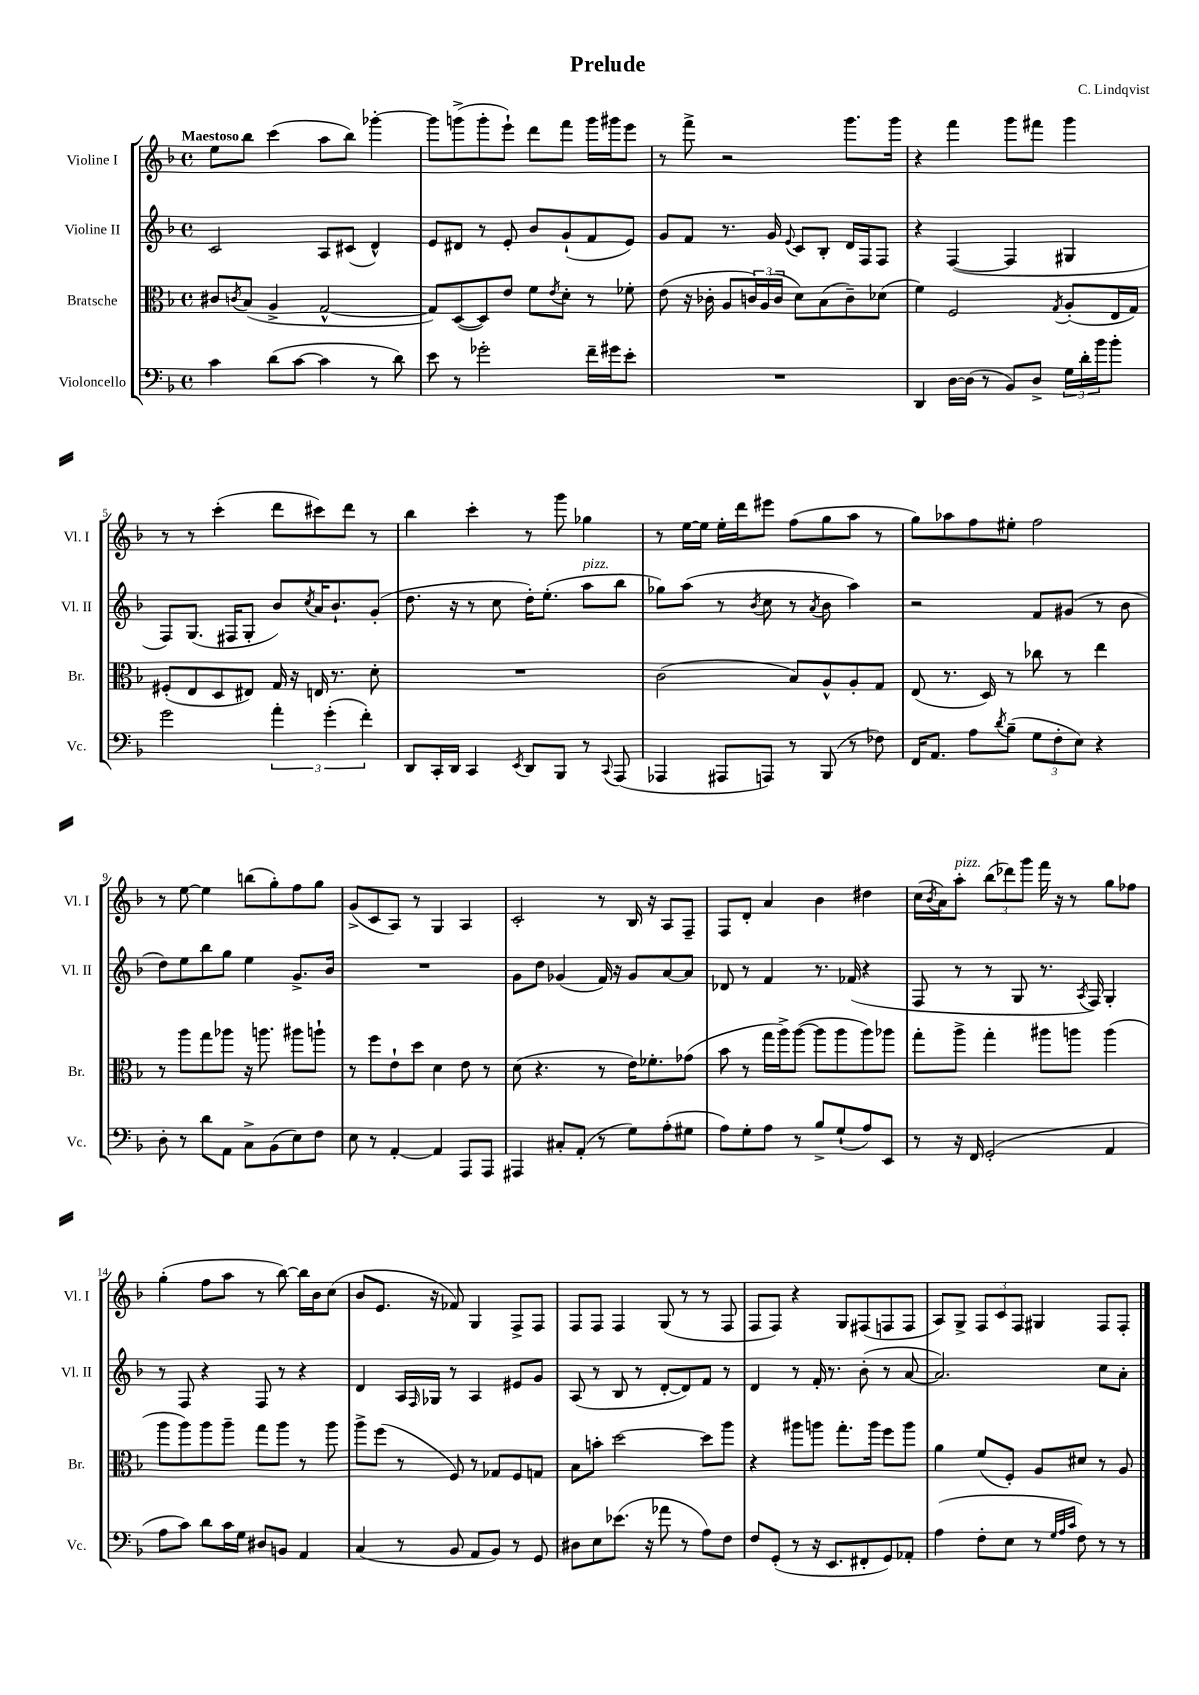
\header { title = "Prelude" composer = "C. Lindqvist" }
<<
\new StaffGroup <<
\new Staff = "s0" \with { instrumentName = "Violine I" shortInstrumentName = "Vl. I" } {
    \clef treble \key f \major \defaultTimeSignature \time 4/4 \tempo "Maestoso"
    e''8 bes''8 c'''4( a''8 bes''8) ges'''4~-. |
    ges'''8 g'''8->( g'''8-. e'''8-!) d'''8 f'''8 g'''16 gis'''16 e'''8 |
    r8 f'''8-> r2 g'''8. g'''16 |
    r4 f'''4 g'''8 fis'''8 g'''4 |
    r8 r8 c'''4-.( d'''8 cis'''8) d'''8 r8 |
    bes''4 c'''4-. r8 g'''8 ges''4 |
    r8 e''16~ e''16 e''16-. d'''16 eis'''8 f''8( g''8 a''8 r8 |
    g''8) aes''8 f''8 eis''8-. f''2 |
    r8 e''8~ e''4 b''8( g''8-.) f''8 g''8 |
    g'8->( c'8 a8) r8 g4 a4 |
    c'2-. r8 bes16 r16 a8 f8-- |
    f8 d'8-. a'4 bes'4 dis''4 |
    c''16( \acciaccatura { bes'8 } a'16) a''8-.^\markup { \italic "pizz." } \tuplet 3/2 { bes''8( des'''8) g'''8 } f'''16 r16 r8 g''8 fes''8 |
    g''4-.( f''8 a''8 r8 bes''8~) bes''16 bes'16 c''8( |
    bes'8 e'8. r16 fes'8) g4 f8-> f8 |
    f8 f8 f4 g8( r8 r8 f8 |
    f8 f8) r4 g8 fis8( f8 f8 |
    a8) g8-> \tuplet 3/2 { f8 c'8 f8 } gis4 f8 f8-. \bar "|." |
}
\new Staff = "s1" \with { instrumentName = "Violine II" shortInstrumentName = "Vl. II" } {
    \clef treble \key f \major \defaultTimeSignature \time 4/4
    c'2 a8 cis'8( d'4-^) |
    e'8 dis'8 r8 e'8-. bes'8 g'8-!( f'8 e'8) |
    g'8 f'8 r8. g'16 \appoggiatura { e'8 } c'8 bes8-. d'16 f16 f8 |
    r4 f4~( f4 gis4 |
    f8) g8.( fis16 g8-. bes'8) \acciaccatura { c''8 } a'16 bes'8.-! g'8-.( |
    d''8. r16 r8 c''8 d''16-.) e''8.-.( a''8^\markup { \italic "pizz." } bes''8 |
    ges''8) a''8( r8 \acciaccatura { bes'8 } c''8 r8 \acciaccatura { a'8 } bes'8 a''4) |
    r2 f'8 gis'8( r8 bes'8 |
    d''8) e''8 bes''8 g''8 e''4 g'8.-> bes'16 |
    R1 |
    g'8 d''8 ges'4( f'16) r16 ges'8 a'8~ a'8 |
    des'8 r8 f'4 r8. fes'16( r4 |
    f8 r8 r8 g8 r8. \acciaccatura { a8 } f16) g4-. |
    r8 f8 r4 f8 r8 r4 |
    d'4 a16 \grace { f16 } ges16 r8 a4 eis'8 g'8 |
    a8( r8 bes8 r8 d'8~-. d'8) f'8 r8 |
    d'4 r8 f'16-. r8. bes'8-.( r8 a'8~ |
    a'2.) c''8 a'8-. \bar "|." |
}
\new Staff = "s2" \with { instrumentName = "Bratsche" shortInstrumentName = "Br." } {
    \clef alto \key f \major \defaultTimeSignature \time 4/4
    cis'8 \acciaccatura { c'8 } bes8( a4-> g2~-^ |
    g8) d8~( d8) e'8 f'8 \acciaccatura { e'8 } d'8-. r8 fes'8-. |
    e'8( r16 ces'16-. a8 \tuplet 3/2 { c'16) a16( c'16 } d'8) bes8( c'8--) des'8( |
    f'4) f2 \acciaccatura { g8 } a8-.( e16 g16) |
    fis8-.( e8 d8 eis8) g16 r16 e16 r8. d'8-. |
    R1 |
    c'2( bes8) a8-^ a8-. g8 |
    e8( r8. d16) r8 ces''8 r8 e''4 |
    r8 a''8 g''8 aes''8 r16 a''8. ais''8 a''8-! |
    r8 f''8 e'8-! d''8 d'4 e'8 r8 |
    d'8( r4. r8 e'16) fes'8.-. ges'8( |
    bes'8 r8 g''16 a''16->) a''8~( a''8 a''8 a''8) aes''8 |
    g''8-. a''8-> g''4-. ais''8 a''8 a''4( |
    a''8 a''8) a''8 a''8-- g''8 a''8 r8 a''8 |
    a''8-> f''8( r8 f8) r8 ges8 f8 g8 |
    bes8 b'8-. d''2~ d''8 a''8 |
    r4 ais''8 a''8 g''8.-. a''16 f''8 a''8 |
    a'4 f'8( f8-.) a8 dis'8 r8 a8 \bar "|." |
}
\new Staff = "s3" \with { instrumentName = "Violoncello" shortInstrumentName = "Vc." } {
    \clef bass \key f \major \defaultTimeSignature \time 4/4
    c'4 d'8( c'8~ c'4 r8 d'8) |
    e'8 r8 ges'2-. f'16-- gis'16 e'8-. |
    R1 |
    d,4 d16~ d16( r8 bes,8) d8-> \tuplet 3/2 { g16 d'16-. bes'16 } bes'8-. |
    g'2 \tuplet 3/2 { a'4-. g'4-.( f'4-.) } |
    d,8 c,16-. d,16 c,4 \acciaccatura { e,8 } d,8 bes,,8 r8 \appoggiatura { c,8 } a,,8( |
    aes,,4 ais,,8 a,,8) r8 bes,,8( r8 fes8) |
    f,16 a,8. a8 \acciaccatura { d'8 } bes8--( \tuplet 3/2 { g8 f8-. e8) } r4 |
    d8-. r8 d'8 a,8 c8-> bes,8( e8) f8 |
    e8 r8 a,4~-. a,4 a,,8 a,,8 |
    ais,,4 cis8-. a,8-.( r8 g8) a8-.( gis8 |
    a8) g8-. a8 r8 bes8-> g8-!( a8) e,8 |
    r8 r16 f,16 g,2-.( a,4 |
    a8 c'8) d'8 c'16 g16 dis8 b,8 a,4 |
    c4( r8 bes,8 a,8 bes,8) r8 g,8 |
    dis8 e8 ees'8.( r16 aes'8 r8 a8) f8 |
    f8 g,8-.( r8 r16 e,8. fis,8-. g,8) aes,8-. |
    a4( f8-. e8 r8 \grace { g32 a32 c'32 } f8) r8 r8 \bar "|." |
}
>>
>>
